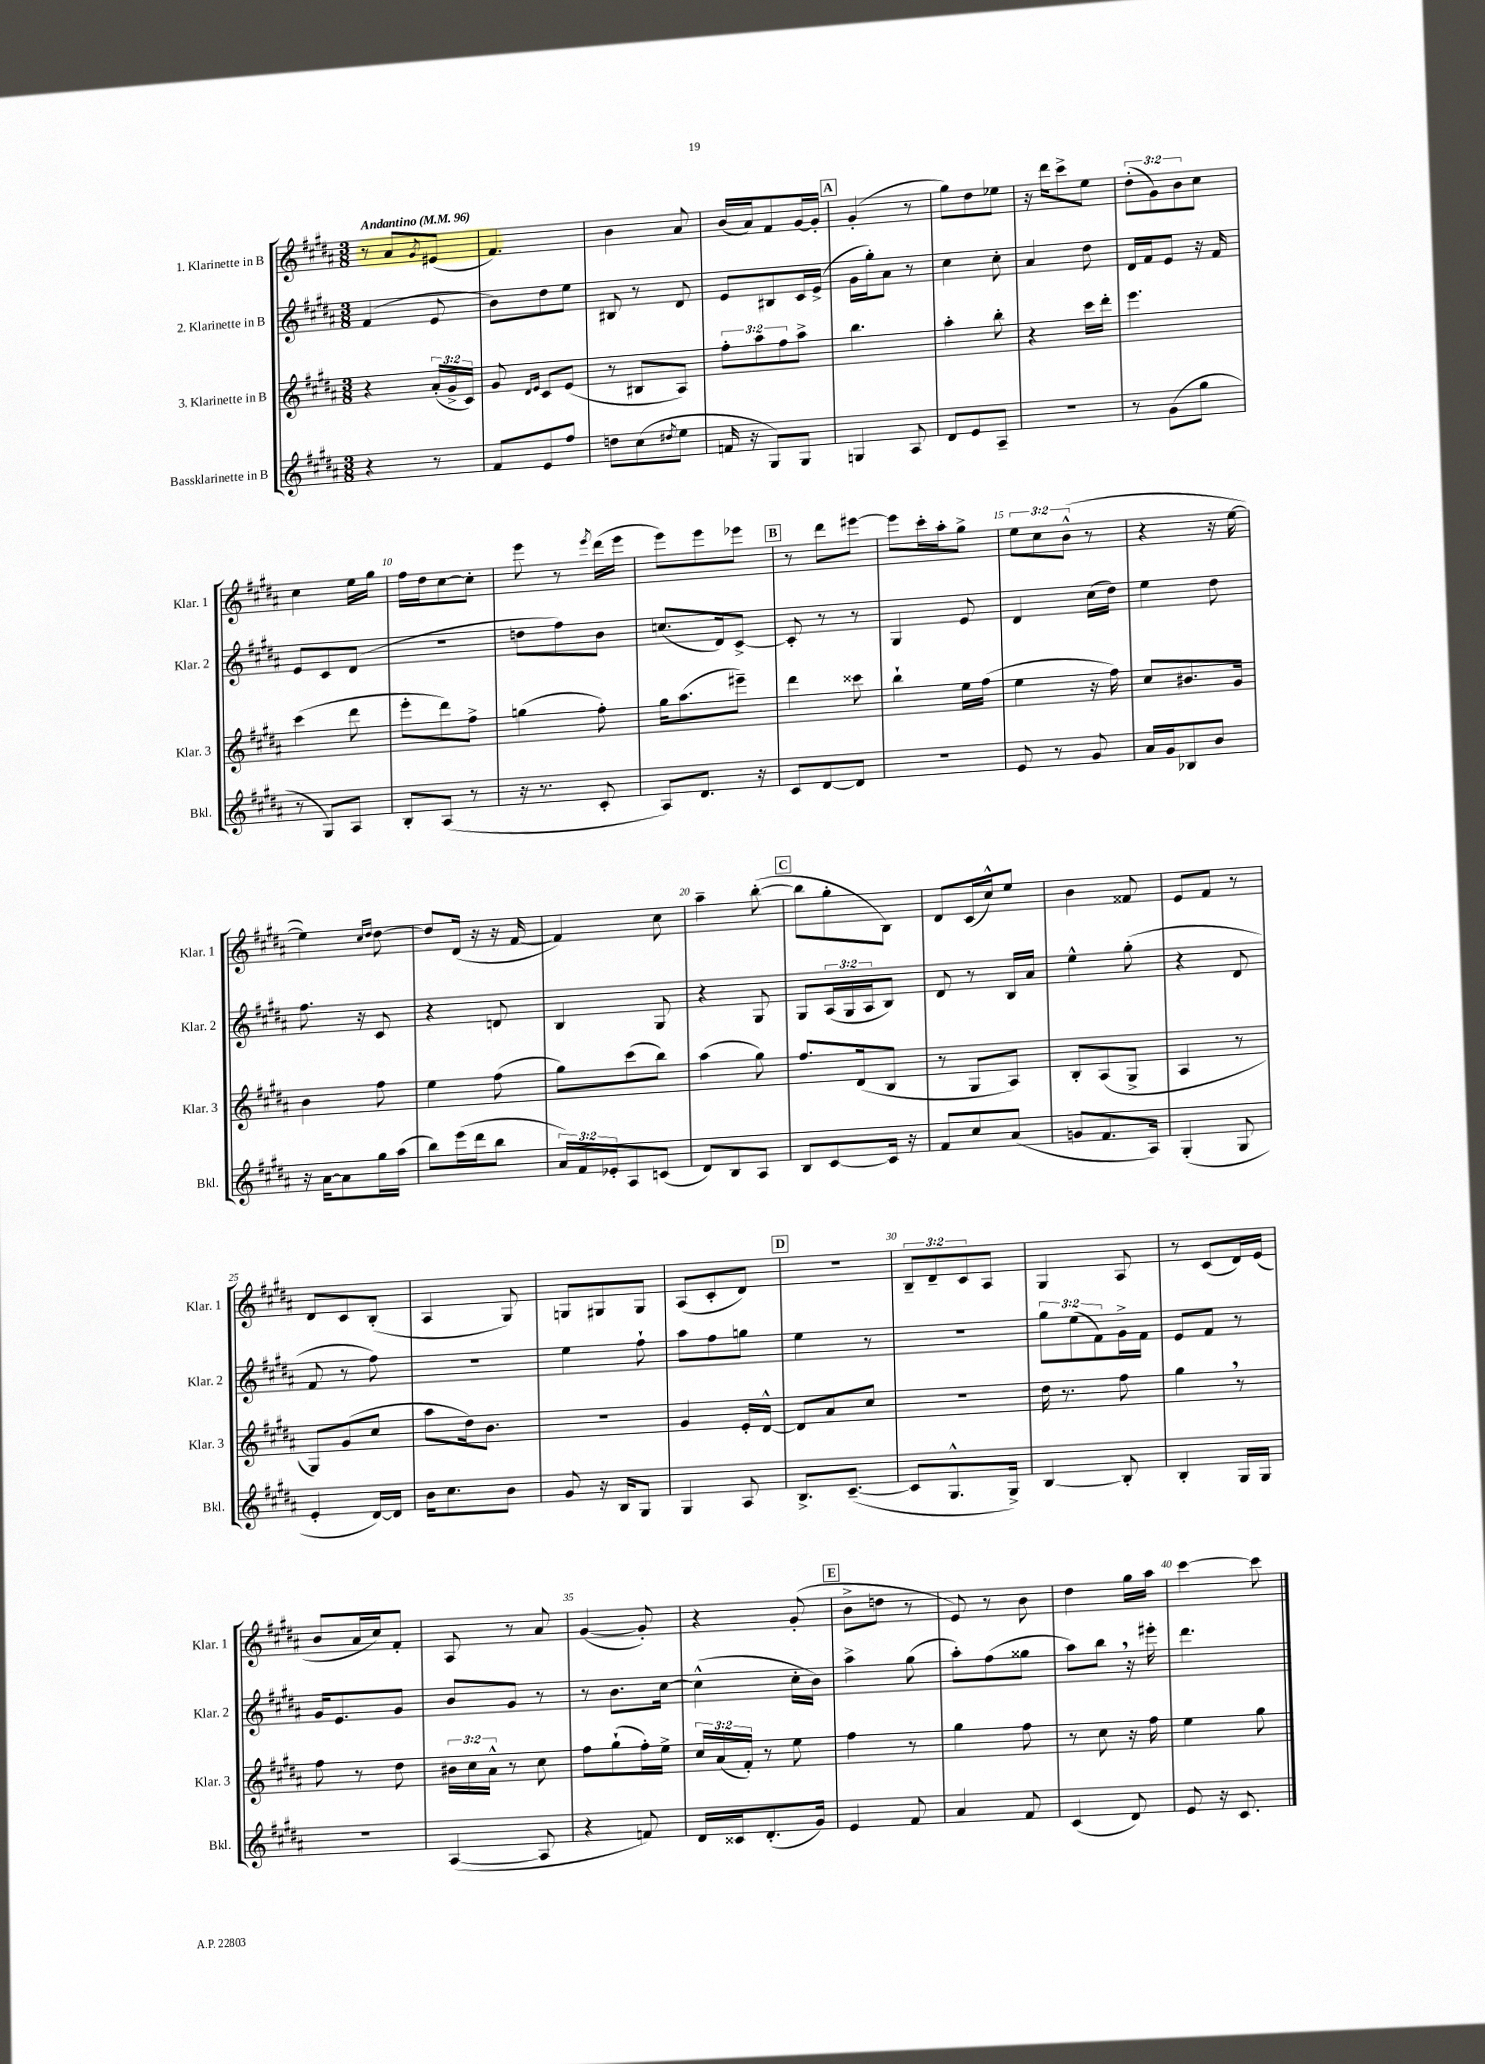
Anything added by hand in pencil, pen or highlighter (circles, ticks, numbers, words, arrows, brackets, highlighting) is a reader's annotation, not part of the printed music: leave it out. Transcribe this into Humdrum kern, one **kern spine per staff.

**kern	**kern	**kern	**kern
*staff4	*staff3	*staff2	*staff1
*clefG2	*clefG2	*clefG2	*clefG2
*k[f#c#g#d#a#]	*k[f#c#g#d#a#]	*k[f#c#g#d#a#]	*k[f#c#g#d#a#]
*M3/8	*M3/8	*M3/8	*M3/8
*MM96	*MM96	*MM96	*MM96
4r	4r	(4f#	8r
.	.	.	8a#
.	.	.	8qg#
8r	(24a#'	8e	(8e#
.	24g#^	.	.
.	24c#)	.	.
=	=	=	=
8f#	8g#	8b)	4.f#)
.	16qqd#	.	.
.	16qqe	.	.
8e	8c#	8dd#	.
8ff#	(8e	8ee	.
=	=	=	=
8dd	8r	8B#	4b
(8cc#	8B#	8r	.
8qdd#	.	.	.
8ee	8A#)	8d#	8a#
=	=	=	=
16f	12ff#'	8e	(16b
16r	.	.	16a#)
.	12aa#	.	.
8G#)	.	8B#	8f#
.	12ff#	.	.
8G#	8aa#^	16c#	[16g#
.	.	(16e^	16g#']
=	=	=	=
4G	4.bb	16g#	(4g#'
.	.	16gg#')	.
.	.	8a#	.
8A#	.	8r	8r
=	=	=	=
8d#	4aa#'	4cc#	8gg#)
8e	.	.	8dd#
8A#~	8bb'	8cc#'	8ee-
=	=	=	=
4.r	4r	4a#	16r
.	.	.	16ddd#
.	.	.	8ccc#^
.	16ccc#	8dd#	8ee
.	16ddd#'	.	.
=	=	=	=
8r	4.eee	16d#	(12dd#'
.	.	16f#	.
.	.	.	12g#)
(8g#	.	8e	.
.	.	.	12b
8gg#	.	16r	8cc#
.	.	16f#	.
=	=	=	=
8r	(4ccc#	8e	4cc#
8G#)	.	8c#	.
8A#	8ddd#	(8d#	16ee
.	.	.	16gg#
=	=	=	=
8B'	8eee'	4.r	16ff#
.	.	.	16dd#
(8A#	8ddd#)	.	[8cc#
8r	8ff#^	.	8cc#']
=	=	=	=
16r	(4gg	8dd	8eee
8.r	.	.	.
.	.	8ff#)	8r
.	.	.	8qeee
8c#'	8ff#')	8b	(16ddd#
.	.	.	16eee
=	=	=	=
8A#)	16gg#	(8.cc	8eee)
.	(8.aa#	.	.
8.d#	.	.	8eee
.	.	16d#)	.
.	8eee#~)	[8c#^	8eee-
16r	.	.	.
=	=	=	=
8c#	4ddd#	8c#']	8r
[8d#	.	8r	8ddd#
8d#]	8ccc##	8r	[8eee#
=	=	=	=
4.r	4bb`	4G#	8eee#]
.	.	.	16ccc#'
.	.	.	16aa#'
.	16ee	8e	8gg#^
.	(16ff#	.	.
=	=	=	=
8e	4ee	4d#	12ee
.	.	.	12cc#
8r	.	.	.
.	.	.	(12b^^
8g#	16r	(16cc#	8r
.	16ff#)	16dd#)	.
=	=	=	=
16a#	8cc#	4ee	4r
16g#	.	.	.
8B-	8.b#	.	.
8b	.	8dd#	16r
.	16g#	.	[16ee
=	=	=	=
16r	4b	8.ff#	4ee])
[16a#	.	.	.
8a#]	.	.	.
.	.	16r	.
.	.	.	16qqcc#
.	.	.	16qqdd#
16gg#	8ff#	8c#	[8dd#
(16aa#	.	.	.
=	=	=	=
8bb)	4ee	4r	8dd#]
(16eee	.	.	(16d#
16ddd#	.	.	16r
8bb	(8ff#	8d	16r
.	.	.	[16f#
=	=	=	=
24a#)	8gg#)	4B	4f#])
24f#	.	.	.
24e-'	.	.	.
8A#	(8ccc#	.	.
(8c	8bb)	8G#	8cc#
=	=	=	=
8d#)	(4aa#	4r	4aa#~
8B	.	.	.
8A#	8gg#)	8G#	([8bb'
=	=	=	=
8B	8.ff#	8G#	8bb]
[8c#	.	(24A#	8gg#'
.	.	24G#	.
.	(16d#	.	.
.	.	24A#	.
16c#]	8B	8B)	8B)
16r	.	.	.
=	=	=	=
8f#	8r	8d#	8d#
8cc#	8G#	8r	(16c#
.	.	.	16cc#^^)
(8a#	8A#)	16B	8ee
.	.	16a#	.
=	=	=	=
8g	8B'	4ee^^	4b
8.f#	(8A#	.	.
.	8G#^	(8gg#'	8f##
16A#)	.	.	.
=	=	=	=
(4G#'	4A#	4r	8e
.	.	.	8f#
8G#	8r	8d#	8r
=	=	=	=
4e'	8G#)	8f#	8d#
.	(8g#	8r	8c#
[16d#)	8cc#	8ff#)	(8B'
16d#]	.	.	.
=	=	=	=
16b	8aa#	4.r	4A#
8.cc#	.	.	.
.	16dd#)	.	.
.	8.b	.	.
8b	.	.	8G#)
=	=	=	=
8g#	4.r	4ee	8G
16r	.	.	8G#
16B	.	.	.
8G#	.	8ff#`	8G#
=	=	=	=
4G#	4g#	8aa#	(8A#
.	.	8ff#	8c#'
8A#	16e'	8gg	8d#)
.	[16d#^^	.	.
=	=	=	=
8.B^	8d#]	4ee	4.r
.	8a#	.	.
([8.c#~	.	.	.
.	8cc#	8r	.
=	=	=	=
8c#]	4.r	4.r	12B~
.	.	.	12d#~
8.G#^^	.	.	.
.	.	.	12c#
.	.	.	8A#
16G#^)	.	.	.
=	=	=	=
[4B	16dd#	12gg#	4G#
.	8.r	.	.
.	.	(12ee	.
.	.	12f#)	.
8B']	8ff#	16g#^	8A#
.	.	16f#	.
=	=	=	=
4B'	4gg#	8e	8r
.	.	8f#	(8c#
16G#	8r	8r	16d#)
16G#	.	.	(16e
=	=	=	=
4.r	8ff#	16g#	8b
.	.	8.e	.
.	8r	.	16a#
.	.	.	16cc#)
.	8dd#	8g#	8f#'
=	=	=	=
([4A#	24b#	8b	8A#
.	24cc#	.	.
.	24a#^^	.	.
.	8r	8g#	8r
8A#]	8cc#	8r	8a#
=	=	=	=
4r	8ff#	8r	([4g#
.	(8gg#`	8.b	.
8f)	16ff#')	.	8g#'])
.	16ee^	[16cc#	.
=	=	=	=
16d#	24cc#	(4cc#^^]	4r
.	(24a#	.	.
16c##	.	.	.
.	24f#')	.	.
(8.d#'	8r	.	.
.	8ee	16cc#'	(8g#'
16g#)	.	16b)	.
=	=	=	=
4e	4ff#	4aa#^	8b^
.	.	.	8dd
8f#	8r	(8gg#	8r
=	=	=	=
4a#	4gg#	8aa#')	8e)
.	.	(8ff#	8r
8f#	8ff#	8gg##	8b
=	=	=	=
(4c#	8r	8aa#)	4dd#
.	8cc#	8bb	.
8d#)	16r	16r	16gg#
.	16ff#	16eee#'	16aa#
=	=	=	=
8e	4ee	4.ddd#	[4ccc#
16r	.	.	.
8.c#	.	.	.
.	8gg#	.	8ccc#]
==	==	==	==
*-	*-	*-	*-
